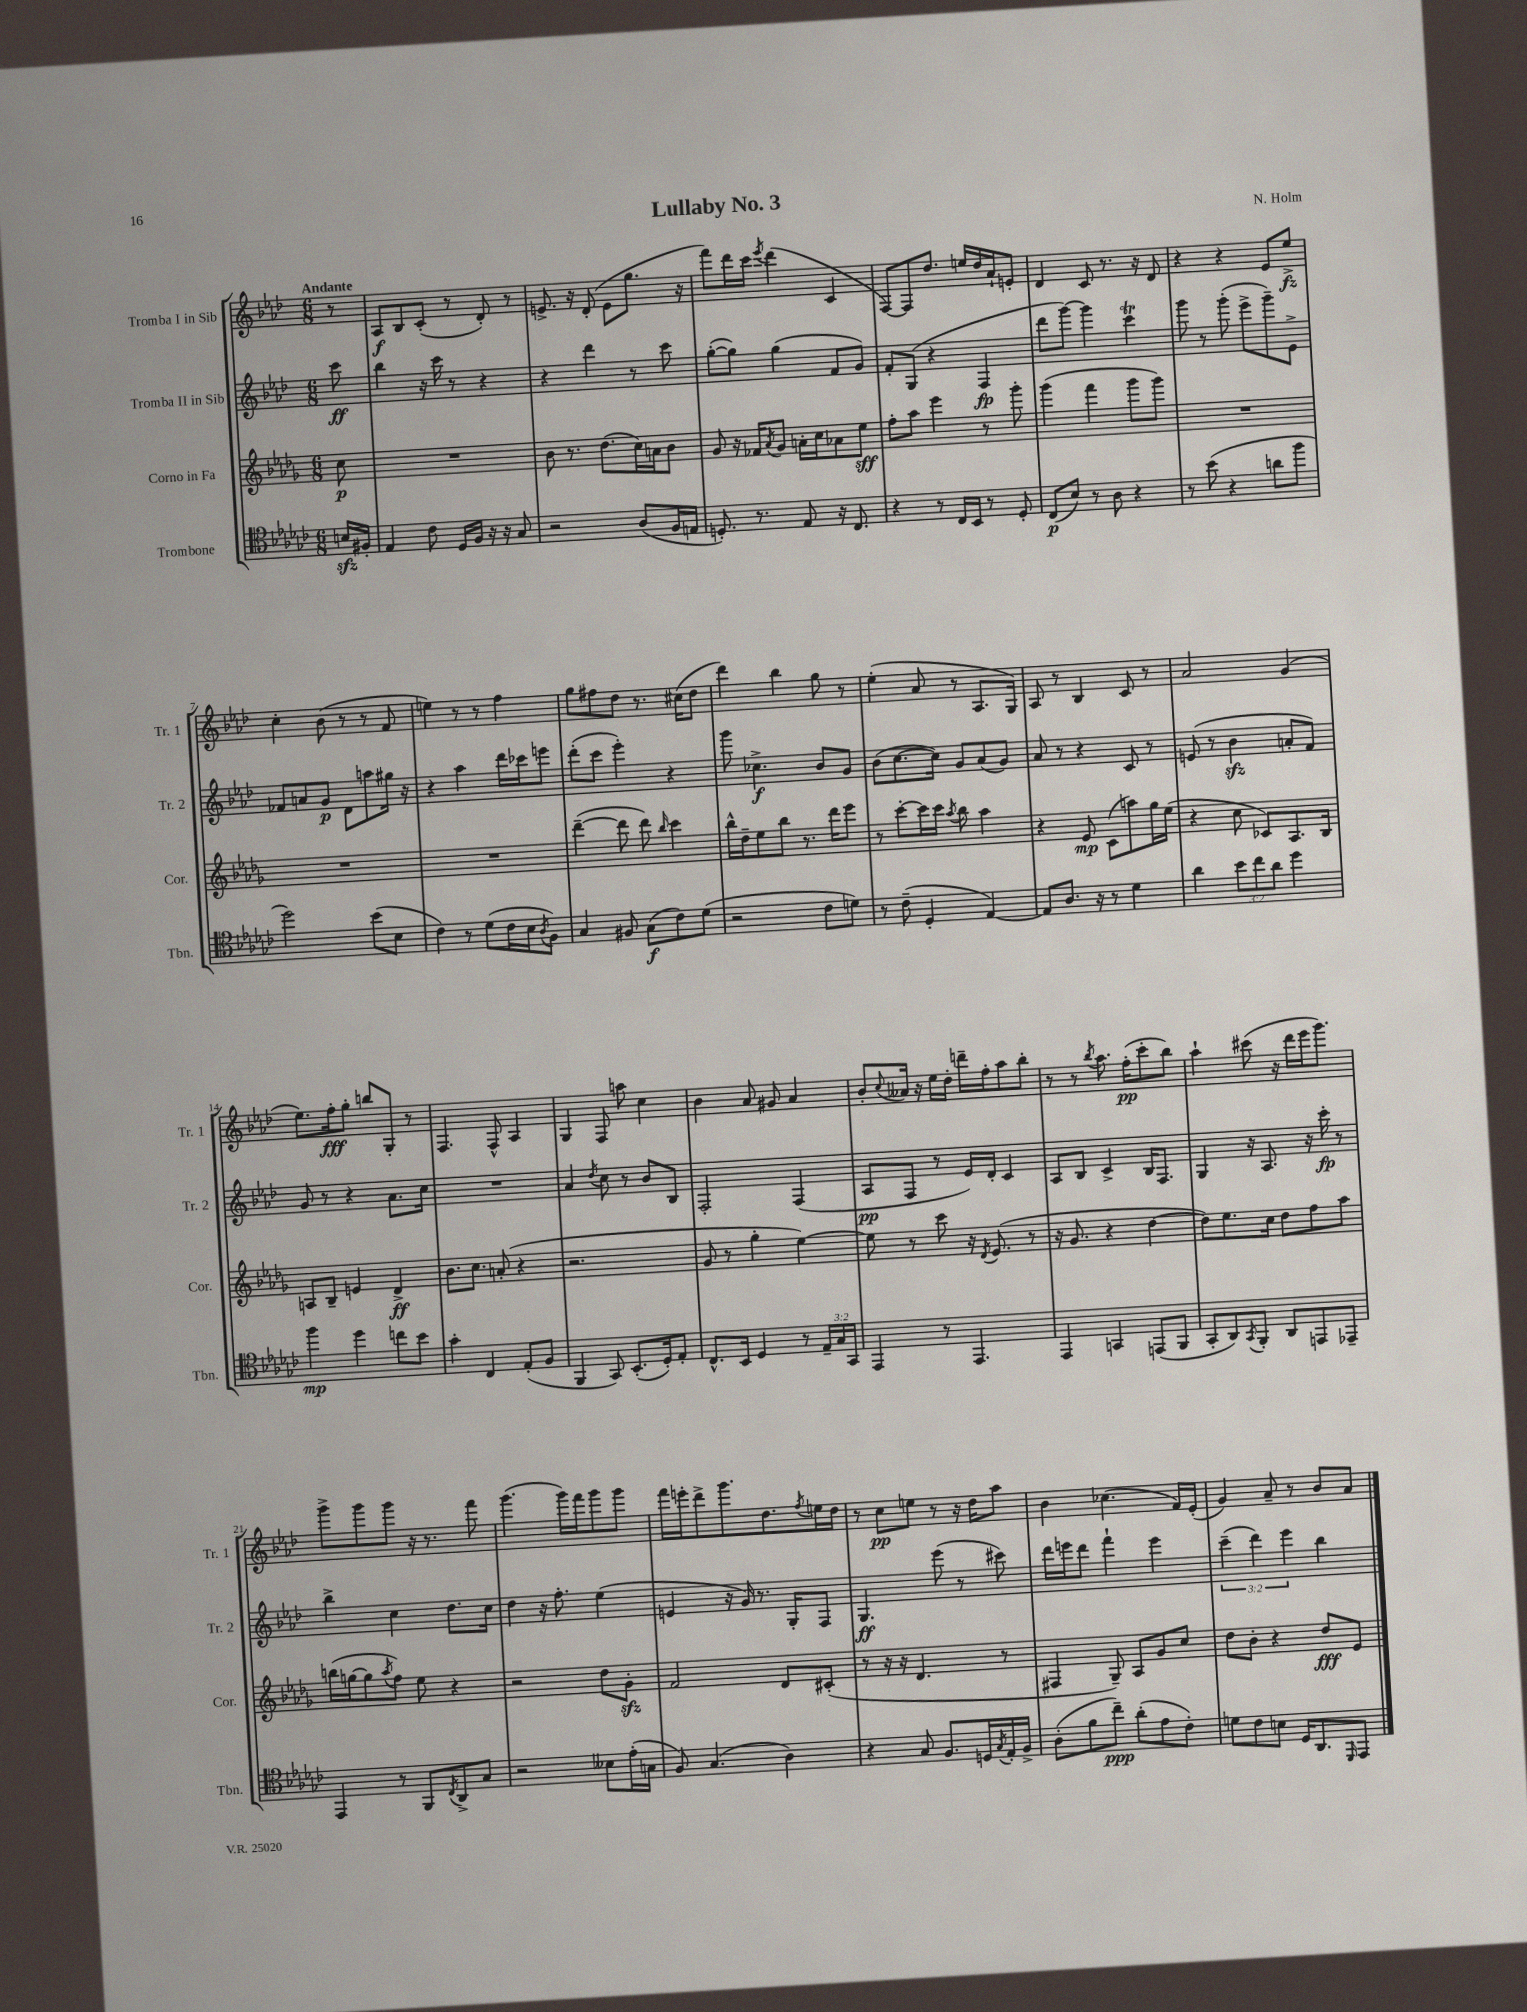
\header { title = "Lullaby No. 3" composer = "N. Holm" }
<<
\new StaffGroup <<
\new Staff = "s0" \with { instrumentName = "Tromba I in Sib" shortInstrumentName = "Tr. 1" } {
    \clef treble \key aes \major \numericTimeSignature \time 6/8 \partial 8 \tempo "Andante"
    r8 |
    aes8\f bes8 c'8-.( r8 des'8-.) r8 |
    e'8.-> r16 des'8-.( e'8 g''8. r16 |
    f'''8) des'''16 c'''16 \acciaccatura { ees'''8 } des'''4( c'4 |
    f8~) f8 des''8. e''16 des''16 aes'16-! e'8-. |
    des'4 c'8 r8. r16 des'8 |
    r4 r4 ees'8 ees''8->\fz |
    c''4-. bes'8( r8 r8 f'8 |
    e''4) r8 r8 f''4 |
    g''8 fis''8 des''8 r8. cis''16( des''8 |
    des'''4) bes''4 g''8 r8 |
    ees''4-.( aes'8 r8 aes8. g16) |
    aes8 r8 bes4 c'8 r8 |
    aes'2 g'4( |
    ees''8.) f''16-.\fff g''8-. b''8 g8-. r8 |
    f4. f8-^ aes4 |
    g4 f8 a''8 c''4 |
    bes'4 aes'8 gis'8 aes'4 |
    bes'8-. \appoggiatura { c''8 } aeses'16 r16 ees''16 des''16-. d'''16-- f''16-. aes''8 bes''8-. |
    r8 r8 \acciaccatura { bes''8 } aes''8. f''16-.\pp( c'''8-. bes''8) |
    aes''4-! cis'''8( r16 des'''16 ees'''16 g'''8.) |
    g'''8-> g'''8 g'''8 r16 r8. f'''8 |
    g'''4.( g'''16) f'''16 g'''8 g'''8 |
    f'''16 e'''16-. des'''8-> g'''8. des''8. \acciaccatura { f''8 } e''16 des''16 |
    r8 c''8\pp e''8 r8 r16 des''16 aes''8 |
    bes'4 ces''4.( f'16) ees'16-.( |
    g'4) aes'8-- r8 bes'8 aes'8 \bar "|." |
}
\new Staff = "s1" \with { instrumentName = "Tromba II in Sib" shortInstrumentName = "Tr. 2" } {
    \clef treble \key aes \major \numericTimeSignature \time 6/8 \override Staff.TupletNumber.text = #tuplet-number::calc-fraction-text \partial 8
    c'''8\ff |
    bes''4 r16 c'''16 r8 r4 |
    r4 des'''4 r8 c'''8 |
    g''8~-.( g''8) g''4( f'8 g'8) |
    f'8-. g8( r4 f4\fp |
    des'''8 g'''8~) g'''4 c'''4\trill |
    g'''8 r8 g'''8-.( ees'''8-> g'''8--) ees'8-> |
    fes'8 a'8 g'8\p des'8 a''8 gis''16 r16 |
    r4 aes''4 des'''16 ces'''16 e'''8 |
    des'''8-.( c'''8 ees'''4-.) r4 |
    g'''8 ces''4.->\f bes'8 g'8 |
    bes'8( c''8.~ c''16) g'8 aes'8( g'8) |
    aes'8 r8 r4 c'8 r8 |
    e'8( r8 bes'4\sfz a'8-. f'8) |
    g'8 r8 r4 aes'8. c''16 |
    R2. |
    aes'4 \acciaccatura { des''8 } c''8 r8 bes'8 bes8 |
    f2-. f4( |
    aes8\pp f8 r8 ees'16) des'16-. c'4 |
    aes8 bes8 c'4-> bes16 f8. |
    g4 r16 aes8. r16 c'''16-.\fp r8 |
    bes''4-> c''4 des''8. c''16 |
    des''4 r16 f''8.-. ees''4( |
    e'4 r16 g'16) r8. g16-. f8 |
    g4.\ff ees'''8( r8 cis'''8) |
    des'''16 e'''16 des'''8 f'''4-! e'''4 |
    \tuplet 3/2 { c'''4--( des'''4) ees'''4 } bes''4 \bar "|." |
}
\new Staff = "s2" \with { instrumentName = "Corno in Fa" shortInstrumentName = "Cor." } {
    \clef treble \key des \major \numericTimeSignature \time 6/8 \partial 8
    c''8\p |
    R2. |
    bes'8 r8. des''8.( c''16) a'16 bes'8 |
    ges'8 r16 fes'16 \acciaccatura { aes'8 } ges'8 a'16-. c''16 aes'8 ees''8\sff |
    f''8-. aes''8 ees'''4 r8 ges'''8-. |
    ges'''4( f'''4 ges'''8 ges'''8) |
    R2. |
    R2. |
    R2. |
    des'''4~--( des'''8 des'''8) \grace { bes''16 } c'''4 |
    bes''16-^ des''16-- ees''8 bes''8 r8. des'''16 ees'''8 |
    r8 c'''8~-. c'''16 c'''16 \acciaccatura { aes''8 } bes''8 aes''4 |
    r4 ees'8\mp c'8( a''8) ges''16 ees''16( |
    r4 c''8 ces'8) aes8. bes16 |
    a8 bes8-- e'4 des'4->\ff |
    bes'8. c''8. a'8-.( r4 |
    r2. |
    ges'8 r8 ges''4-. ees''4~) |
    ees''8 r8 c'''8 r16 \acciaccatura { des'8 } ees'8.( r8 |
    r16 ges'8. r4 des''4~ |
    des''8) ees''8. c''16 des''8 f''8 aes''8 |
    b''16( g''16~ g''8 \acciaccatura { aes''8 } f''8) ees''8 r4 |
    r2 des''8 ges'8-.\sfz |
    f'2 des'8 cis'8-.( |
    r8 r16 r16 des'4. r8 |
    fis4 ges8--) aes8 ges'8 c''8 |
    des''8 bes'8-. r4 des''8\fff ees'8 \bar "|." |
}
\new Staff = "s3" \with { instrumentName = "Trombone" shortInstrumentName = "Tbn." } {
    \clef tenor \key ges \major \numericTimeSignature \time 6/8 \override Staff.TupletNumber.text = #tuplet-number::calc-fraction-text \partial 8
    b16\sfz fis16-. |
    ees4 ces'8 des16 f16 r16 r16 ges8 |
    r2 aes8( f16 e16 |
    d8.-.) r8. ees8 r16 ces8. |
    r4 r8 ces16 bes,16 r8 des8-. |
    ces8\p( bes8) r8 aes8 r4 |
    r8 bes'8( r4 a'8 f''8 |
    des''2) bes'8( bes8 |
    ces'4) r8 des'8( ces'16 bes16 \acciaccatura { aes8 } f8) |
    ges4 fis8 ges8\f( ces'8) des'8( |
    r2 ces'8 d'8) |
    r8 ces'8--( des4-. ees4~) |
    ees8 aes8. r16 r8 des'4 |
    aes'4 \tuplet 3/2 { bes'8 ces''8 aes'8 } des''4 |
    f''4\mp des''4 c''8 bes'8 |
    ges'4-. ces4 ees8-.( f8 |
    f,4 ges,8) bes,8.-.( des16-.) ees8-. |
    ces8.-^ bes,16 des4 r8 \tuplet 3/2 { ees16-- ges16 ges,16 } |
    ees,4 r8 ees,4. |
    ees,4 g,4 e,8( f,8 |
    ges,8-. aes,8) \acciaccatura { ges,8 } f,8-. aes,8 e,8 ees,8-- |
    ees,4 r8 f,8 \acciaccatura { ces8 } aes,8-> ges8 |
    r2 beses8 ees'16-.( g16 |
    f8) ges4.( aes4) |
    r4 ges8 f8. d16 \acciaccatura { ges8 } ees16-. f16-> |
    aes8-.( f'8 ces''8--\ppp) aes'8-.( ees'8 ces'8-.) |
    d'8 ces'8 b8 des16 aes,8. \grace { des,16 } ees,8 \bar "|." |
}
>>
>>
